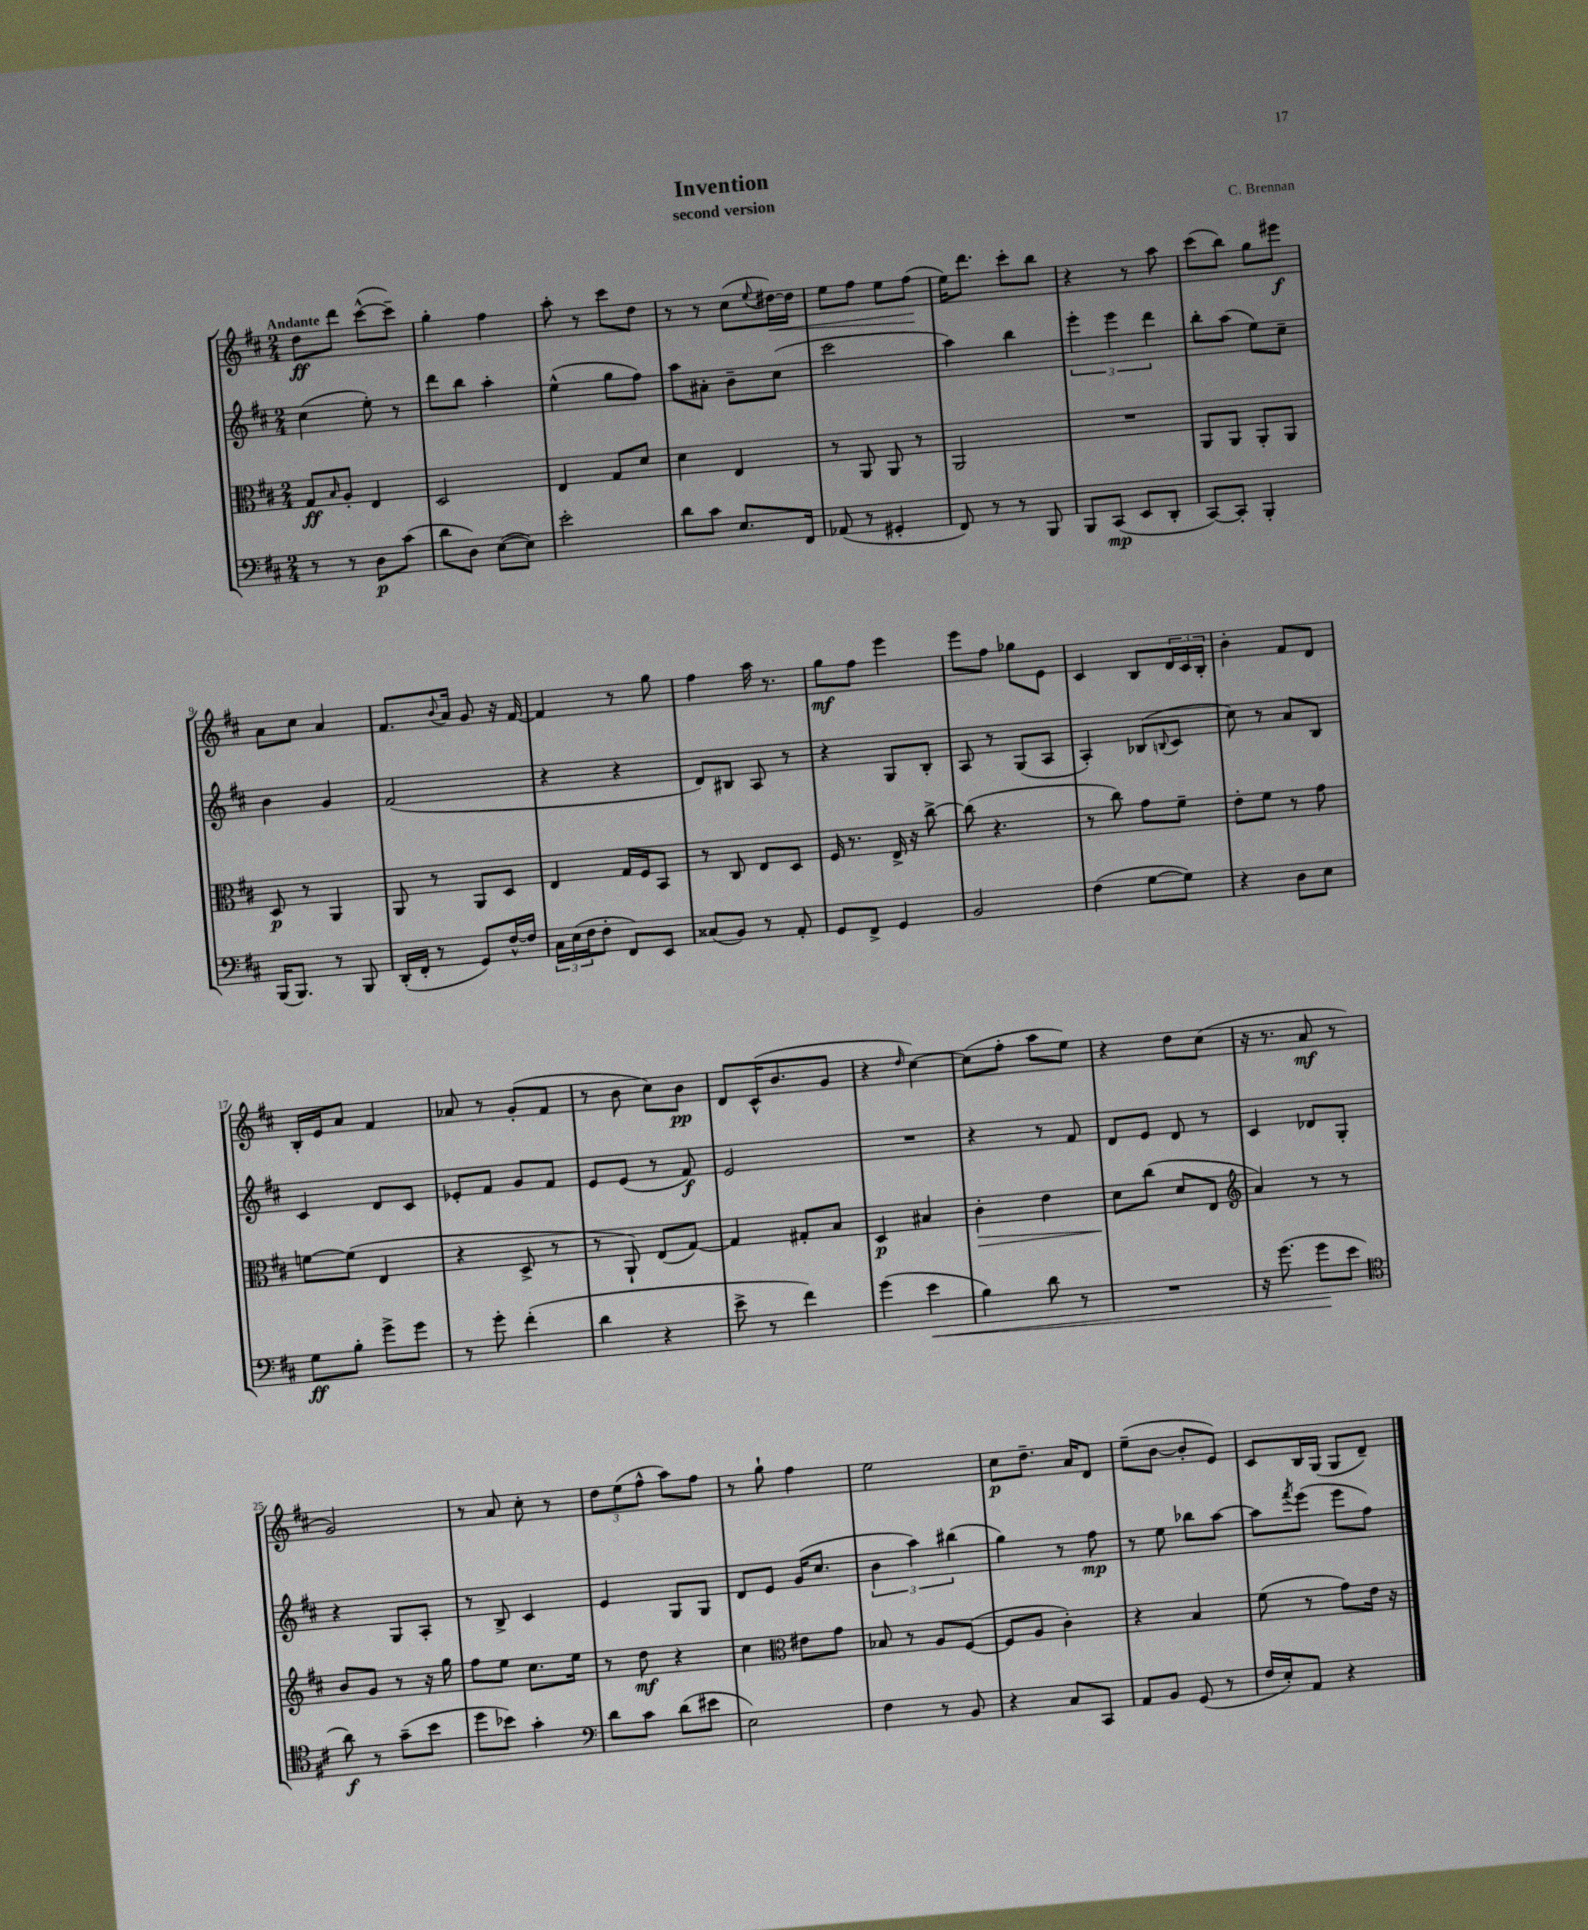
\header { title = "Invention" composer = "C. Brennan" subtitle = "second version" }
<<
\new StaffGroup <<
\new Staff = "s0" {
    \clef treble \key d \major \numericTimeSignature \time 2/4 \tempo "Andante"
    d''8\ff d'''8 cis'''8~-^( cis'''8--) |
    g''4-. fis''4 |
    a''8-. r8 cis'''8 d''8 |
    r8 r8 cis''8( \appoggiatura { e''8 } dis''16~\<) dis''16 |
    e''8 fis''8 e''8 fis''8\!( |
    e''16) d'''8. cis'''8-. b''8 |
    r4 r8 a''8 |
    cis'''8( b''8) g''8 eis'''8\f |
    a'8 cis''8 a'4 |
    fis'8. \appoggiatura { b'8 } a'16 g'8 r16 fis'16~ |
    fis'4 r8 g''8 |
    fis''4 a''16 r8. |
    g''8\mf fis''8 e'''4 |
    e'''8 fis''8 ges''8 e'8 |
    cis'4 b8 \tuplet 3/2 { d'16 cis'16 b16-. } |
    b'4-. fis'8 d'8 |
    b16-. e'16 a'8 fis'4 |
    aes'8 r8 g'8-.( fis'8 |
    r8 b'8 cis''8) b'8\pp |
    d'8 cis'16-^( b'8. g'8 |
    r4 \grace { d''16 } cis''4~) |
    cis''8( fis''8-. a''8 e''8) |
    r4 d''8 cis''8( |
    r16 r8. a'8\mf r8 |
    g'2) |
    r8 a'8 cis''8-. r8 |
    \tuplet 3/2 { d''8 e''8( fis''8-^ } a''8) fis''8 |
    r8 g''8-! fis''4 |
    e''2 |
    cis''8\p d''8.-- a'16 d'8 |
    e''8--( b'8~ b'8-. e'8) |
    cis'8 b16 g16( g8 d'8--) \bar "|." |
}
\new Staff = "s1" {
    \clef treble \key d \major \numericTimeSignature \time 2/4
    cis''4( e''8-.) r8 |
    d'''8 b''8 a''4-. |
    e''4-^( g''8 fis''8) |
    a''8 ais'8-. b'8-- cis''8( |
    cis'''2 |
    a''4) b''4 |
    \tuplet 3/2 { e'''4-. e'''4 d'''4 } |
    b''8-. a''8( e''8) cis''8-- |
    b'4 g'4 |
    fis'2( |
    r4 r4 |
    d'8) bis8 a8 r8 |
    r4 g8 b8-. |
    a8 r8 g8( a8 |
    a4-.) bes8( \appoggiatura { b8 } cis'8 |
    cis''8) r8 a'8 b8 |
    cis'4 d'8 cis'8 |
    ees'8-. fis'8 g'8 fis'8 |
    e'8 e'8( r8 fis'8\f) |
    e'2 |
    R2 |
    r4 r8 fis'8 |
    d'8 e'8 d'8 r8 |
    cis'4 des'8 g8-. |
    r4 g8 a8-. |
    r8 b8-> cis'4 |
    e'4 g8 g8 |
    d'8 e'8 g'16( cis''8. |
    \tuplet 3/2 { b'4 a''4) bis''4( } |
    g''4) r8 fis''8\mp |
    r8 e''8 bes''8 a''8~ |
    a''8 \acciaccatura { fis'''8 } e'''8( e'''8 fis''8) \bar "|." |
}
\new Staff = "s2" {
    \clef alto \key d \major \numericTimeSignature \time 2/4
    g8\ff \grace { b16 } a8-. e4 |
    d2 |
    e4 g8 d'8 |
    d'4 e4 |
    r8 a,8 a,8 r8 |
    a,2 |
    R2 |
    a,8 a,8 a,8-. a,8 |
    d8\p r8 a,4 |
    a,8 r8 a,8 d8 |
    e4 g16 fis16 b,8 |
    r8 cis8 e8 d8 |
    fis16 r8. e16-> r16 cis''8~-> |
    cis''8( r4. |
    r8 cis''8) g'8 fis'8-- |
    e'8-. fis'8 r8 g'8 |
    f'8~ f'8( e4 |
    r4 d8-> r8 |
    r8 a,8-!) e8( g8~) |
    g4 gis8-. b8 |
    d4\p bis4 |
    cis'4-.\> e'4 |
    d'8\! cis''8( d'8 e8 |
    \clef treble a'4) r8 r8 |
    b'8 g'8 r8 r16 g''16 |
    fis''8 e''8 cis''8. e''16 |
    r8 d''8\mf r4 |
    cis''4 \clef alto eis'8 g'8 |
    bes8 r8 a8 fis8~( |
    fis8 a8 cis'4-.) |
    r4 b4 |
    fis'8( r8 g'8) e'16 r16 \bar "|." |
}
\new Staff = "s3" {
    \clef bass \key d \major \numericTimeSignature \time 2/4
    r8 r8 d8\p cis'8( |
    d'8 d8) e8~( e8) |
    e'2-. |
    d'8 cis'8 e8. fis,16 |
    aes,8( r8 gis,4-. |
    fis,8) r8 r8 b,,8 |
    b,,8 cis,8\mp( e,8 d,8-. |
    cis,8~) cis,8-. b,,4-. |
    b,,16( b,,8.) r8 b,,8 |
    d,16-.( fis,16-. r8 g,8) fis16~-^ fis16 |
    \tuplet 3/2 { cis16 e16( fis16 } fis8-. fis,8) e,8 |
    cisis8( b,8) r8 a,8-. |
    g,8 fis,8-> g,4 |
    b,2 |
    fis4( g8~ g8) |
    r4 d8 e8 |
    g8\ff b8-. g'8-> g'8 |
    r8 g'8-. fis'4-.( |
    d'4 r4 |
    e'8-> r8 fis'4) |
    g'4( e'4\< |
    b4) d'8 r8 |
    R2 |
    r16 g'8.( g'8\! e'8 |
    \clef tenor a'8\f) r8 g'8--( b'8 |
    d''8 bes'8) g'4-. |
    \clef bass d'8 cis'8 d'8( eis'8 |
    e2) |
    fis4 r8 b,8 |
    r4 cis8 cis,8 |
    a,8 b,8 g,8( r8 |
    fis16 e16-.) a,8 r4 \bar "|." |
}
>>
>>
